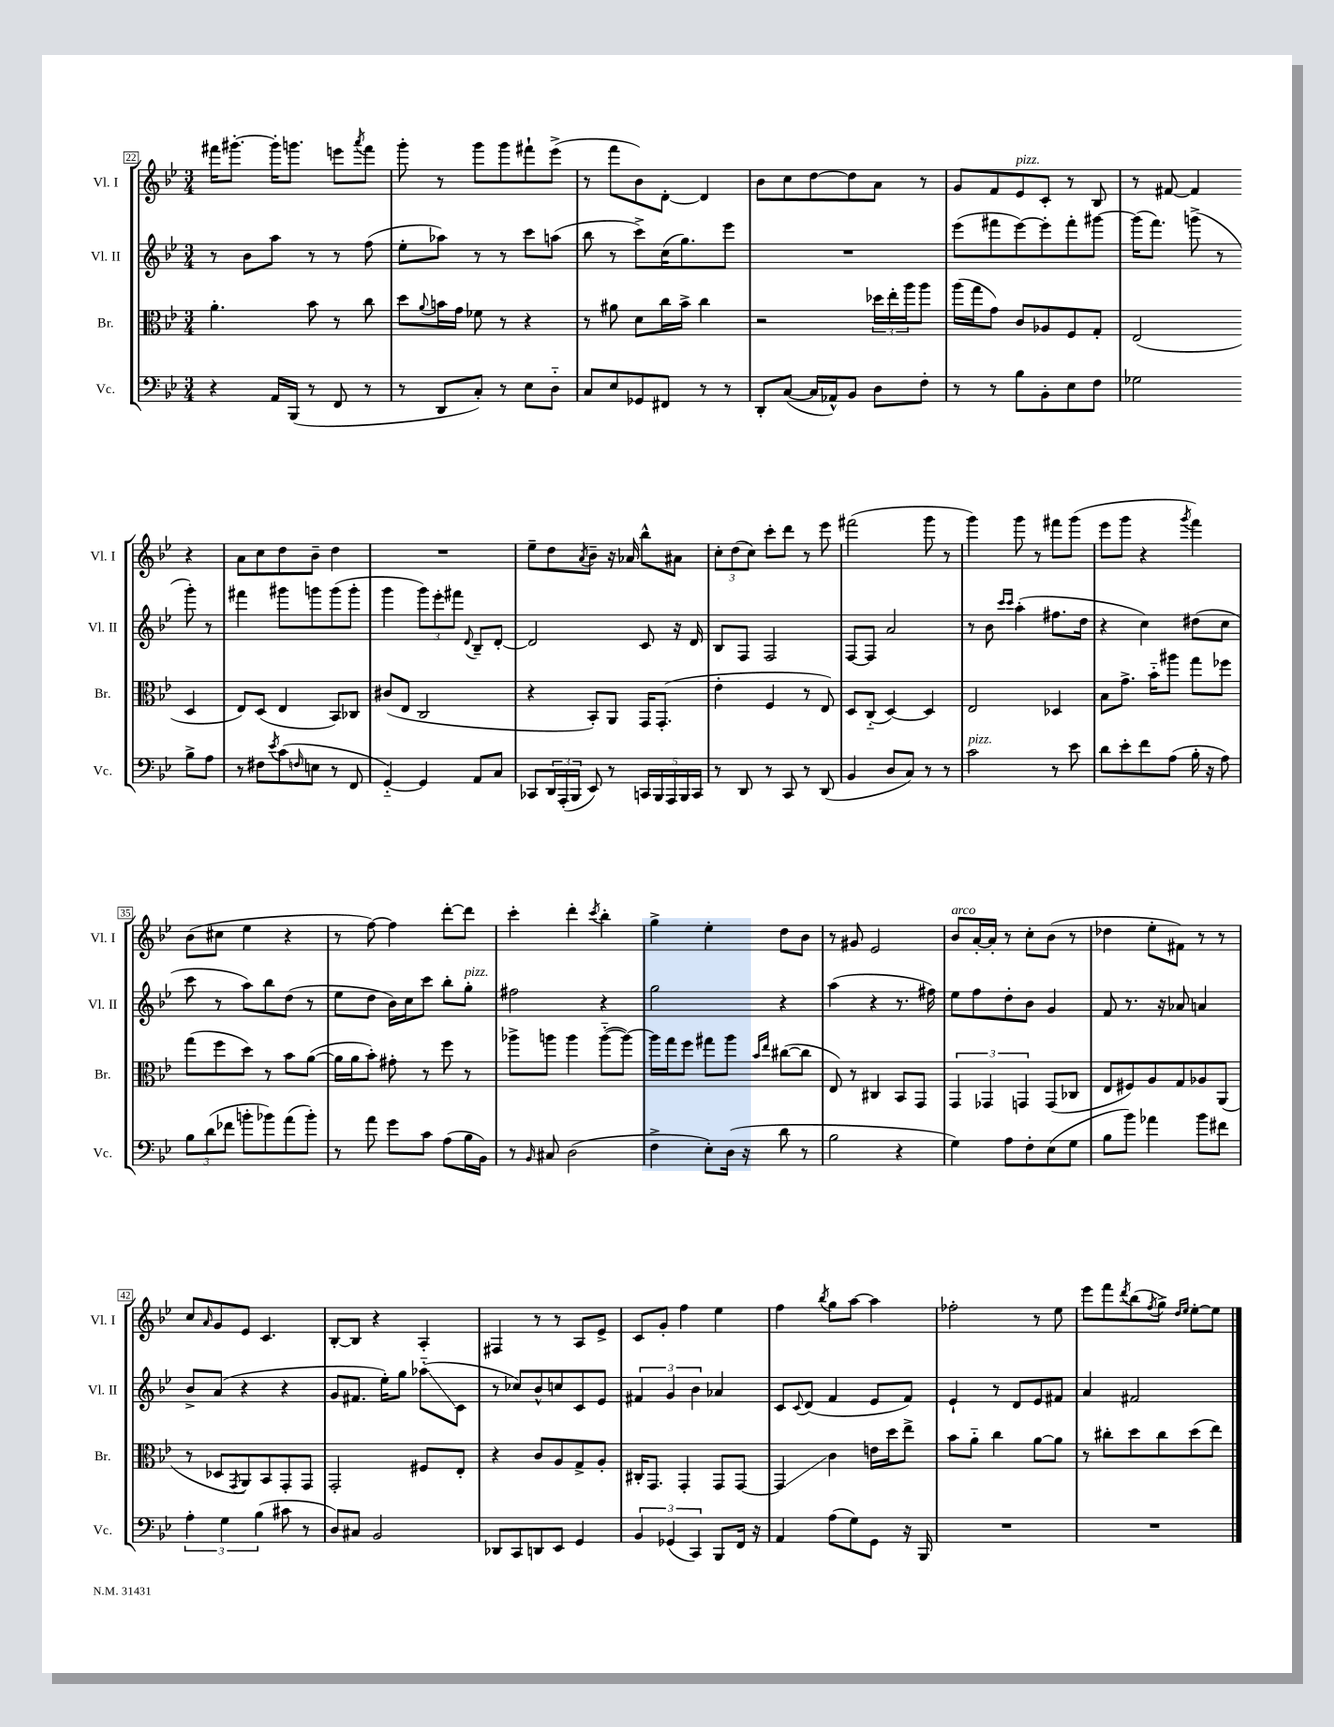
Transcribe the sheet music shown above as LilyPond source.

<<
\new StaffGroup <<
\new Staff = "s0" \with { instrumentName = "Vl. I" shortInstrumentName = "Vl. I" } {
    \clef treble \key bes \major \numericTimeSignature \time 3/4
    fis'''16 gis'''8.~-. gis'''16-. g'''8. e'''8 \acciaccatura { a'''8 } fis'''8 |
    g'''8-. r8 g'''8 g'''8 fis'''8-! ees'''8->( |
    r8 f'''8 bes'8) d'8~-. d'4 |
    bes'8 c''8 d''8~ d''8 a'8 r8 |
    g'8 f'8 ees'8^\markup { \italic "pizz." } c'8-. r8 bes8 |
    r8 fis'8~ fis'4 r4 |
    a'8 c''8 d''8 bes'8-- d''4 |
    R2. |
    ees''8-- d''8 \acciaccatura { a'8 } bes'8-- r16 aes'16 bes''8-^ ais'8 |
    \tuplet 3/2 { c''8-. d''8( c''8) } c'''8-. d'''8 r8 ees'''8 |
    fis'''2( g'''8 r8 |
    g'''4) g'''8 r8 fis'''8 g'''8( |
    ees'''8 g'''8 r4 \acciaccatura { g'''8 } f'''4) |
    bes'8( cis''8 ees''4 r4 |
    r8 f''8~) f''4 d'''8~-. d'''8 |
    c'''4-. d'''4-. \acciaccatura { c'''8 } bes''4-. |
    g''4-> ees''4-. d''8 bes'8 |
    r8 gis'8 ees'2 |
    bes'8^\markup { \italic "arco" } a'16~-. a'16-. r8 c''8-. bes'8( r8 |
    des''4 ees''8-. fis'8) r8 r8 |
    c''8 \grace { a'16 } g'8 ees'8 c'4. |
    bes8~-. bes8 r4 a4-. |
    fis4 r8 r8 a8 ees'8-> |
    c'8 g'8-. f''4 ees''4 |
    f''4 \acciaccatura { bes''8 } g''8 a''8~ a''4 |
    fes''2-. r8 ees''8 |
    ees'''8 f'''8 \acciaccatura { d'''8 } bes''8( \acciaccatura { f''8 } g''8->) \grace { d''16 ees''16 } ees''8~-. ees''8 \bar "|." |
}
\new Staff = "s1" \with { instrumentName = "Vl. II" shortInstrumentName = "Vl. II" } {
    \clef treble \key bes \major \numericTimeSignature \time 3/4
    r8 bes'8 a''8 r8 r8 f''8( |
    ees''8-. aes''8) r8 r8 c'''8 a''8( |
    bes''8 r8 c'''8->) c''16( g''8.) ees'''8 |
    R2. |
    ees'''8( fis'''8 ees'''8~) ees'''8-. fis'''8-. gis'''8~ |
    gis'''16( f'''8.) g'''8->( r8 g'''8-.) r8 |
    fis'''4 gis'''8 g'''8 g'''8( g'''8-. |
    g'''4 \tuplet 3/2 { g'''8) ees'''8-. fis'''8 } \appoggiatura { d'8 } bes8-- d'8~-. |
    d'2 c'8 r16 d'16 |
    bes8 f8 f2 |
    f8~ f8 a'2 |
    r8 bes'8 \grace { c'''16 c'''16 } a''4-.( fis''8. d''16 |
    r4 c''4) dis''8( c''8 |
    c'''8 r8 a''8) bes''8 d''8( r8 |
    ees''8 d''8 bes'16) c''16 c'''8 bes''8-. g''8-.^\markup { \italic "pizz." } |
    fis''2 r4 |
    g''2 r4 |
    a''4( r4 r8. fis''16) |
    ees''8 f''8 d''8-. bes'8 g'4 |
    f'8 r8. r16 aes'8 a'4 |
    bes'8-> a'8( r4 r4 |
    g'8 fis'8. ees''16-.) g''8 aes''8-_\glissando( c'8 |
    r8 ces''8) bes'8-^ c''8 c'8 ees'8 |
    \tuplet 3/2 { fis'4 g'4 bes'4 } aes'4 |
    c'8 \appoggiatura { c'8 } d'8( f'4 ees'8 f'8) |
    ees'4-! r8 d'8 ees'8 fis'8 |
    a'4 fis'2 \bar "|." |
}
\new Staff = "s2" \with { instrumentName = "Br." shortInstrumentName = "Br." } {
    \clef alto \key bes \major \numericTimeSignature \time 3/4
    a'4.-. bes'8 r8 c''8 |
    d''8 \appoggiatura { a'8 } b'16 g'16 fes'8 r8 r4 |
    r8 ais'8 d'8 c''16 bes'16-> c''4 |
    r2 \tuplet 3/2 { des''16 ees''16-. a''16 } a''8 |
    a''16( g''16 g'8) c'8 aes8 f8 g8-. |
    ees2( d4 |
    ees8) d8( ees4 bes,8) ces8 |
    cis'8( ees8 c2 |
    r4 bes,8-.) a,8 g,16 g,8.-.( |
    ees'4-. f4 r8 ees8) |
    d8 c8-_( d4~) d4 |
    ees2 des4 |
    bes8 g'8.-> bes'16-_ ais''8 g''8 fes''8 |
    g''8( f''8 d''8) r8 bes'8 a'8~( |
    a'16 a'16 bes'8-.) gis'8-. r8 f''8 r8 |
    aes''8-> a''8 a''4 a''8~-_( a''8~) |
    a''16 g''16 f''8 gis''8 a''8 \grace { bes'16 ees''16 } cis''8~( cis''8 |
    ees8) r8 cis4 bes,8 g,8 |
    \tuplet 3/2 { g,4 ges,4 g,4 } g,8( ces8 |
    ees8 fis8) a8 g8 aes8 a,8( |
    r8 des8 \acciaccatura { g,8 } a,8) bes,8 g,8-. g,8 |
    g,2-. fis8 ees8-. |
    r4 c'8 a8 g8-> a8-. |
    cis16-. g,8. g,4-. g,8 g,8~ |
    g,4\glissando c'4 e'16 d''16 ees''8-> |
    bes'8 a'8-_ c''4 a'8~ a'8 |
    r8 cis''8-. d''8 cis''8 d''8( ees''8) \bar "|." |
}
\new Staff = "s3" \with { instrumentName = "Vc." shortInstrumentName = "Vc." } {
    \clef bass \key bes \major \numericTimeSignature \time 3/4
    r4 a,16 bes,,16( r8 f,8 r8 |
    r8 d,8 c8-.) r8 ees8 d8-_ |
    c8 ees8 ges,8 fis,8 r8 r8 |
    d,8-. c8~( c16 aes,16-^) bes,8 d8 f8-. |
    r8 r8 bes8 bes,8-. ees8 f8 |
    ges2 bes8-> a8 |
    r8 fis8 \acciaccatura { ees'8 } c'8( \grace { f16 } e8 r8 f,8 |
    g,4~-_) g,4 a,8 c8 |
    ces,8 \tuplet 3/2 { d,16 a,,16-.( bes,,16 } ees,8) r8 \tuplet 5/4 { c,16 bes,,16 a,,16 bes,,16 c,16 } |
    r8 d,8 r8 c,8 r8 d,8( |
    bes,4 d8 c8) r8 r8 |
    c'2^\markup { \italic "pizz." } r8 ees'8 |
    d'8 ees'8-. f'8 a8( bes16-. r16 a8) |
    \tuplet 3/2 { bes8 d'8( fes'8 } b'8-. bes'8) a'8( bes'8-.) |
    r8 a'8 g'8 c'8 a8( bes16 bes,16) |
    r8 \grace { bes,16 } cis8 d2( |
    f4-> ees8-.) d16( r16 d'8 r8 |
    bes2 r4 |
    g4) a8 f8-. ees8( g8 |
    bes8 bes'8) aes'4 bes'8 fis'8 |
    \tuplet 3/2 { a4-. g4 bes4( } cis'8 r8 |
    d8) cis8 bes,2 |
    des,8 c,8 d,8 ees,8 g,4 |
    \tuplet 3/2 { bes,4 ges,4( c,4) } bes,,8 f,16 r16 |
    a,4 a8( g8) g,8 r16 bes,,16 |
    R2. |
    R2. \bar "|." |
}
>>
>>
\layout { \context { \Score currentBarNumber = #22 \override BarNumber.stencil = #(make-stencil-boxer 0.1 0.3 ly:text-interface::print) } }
